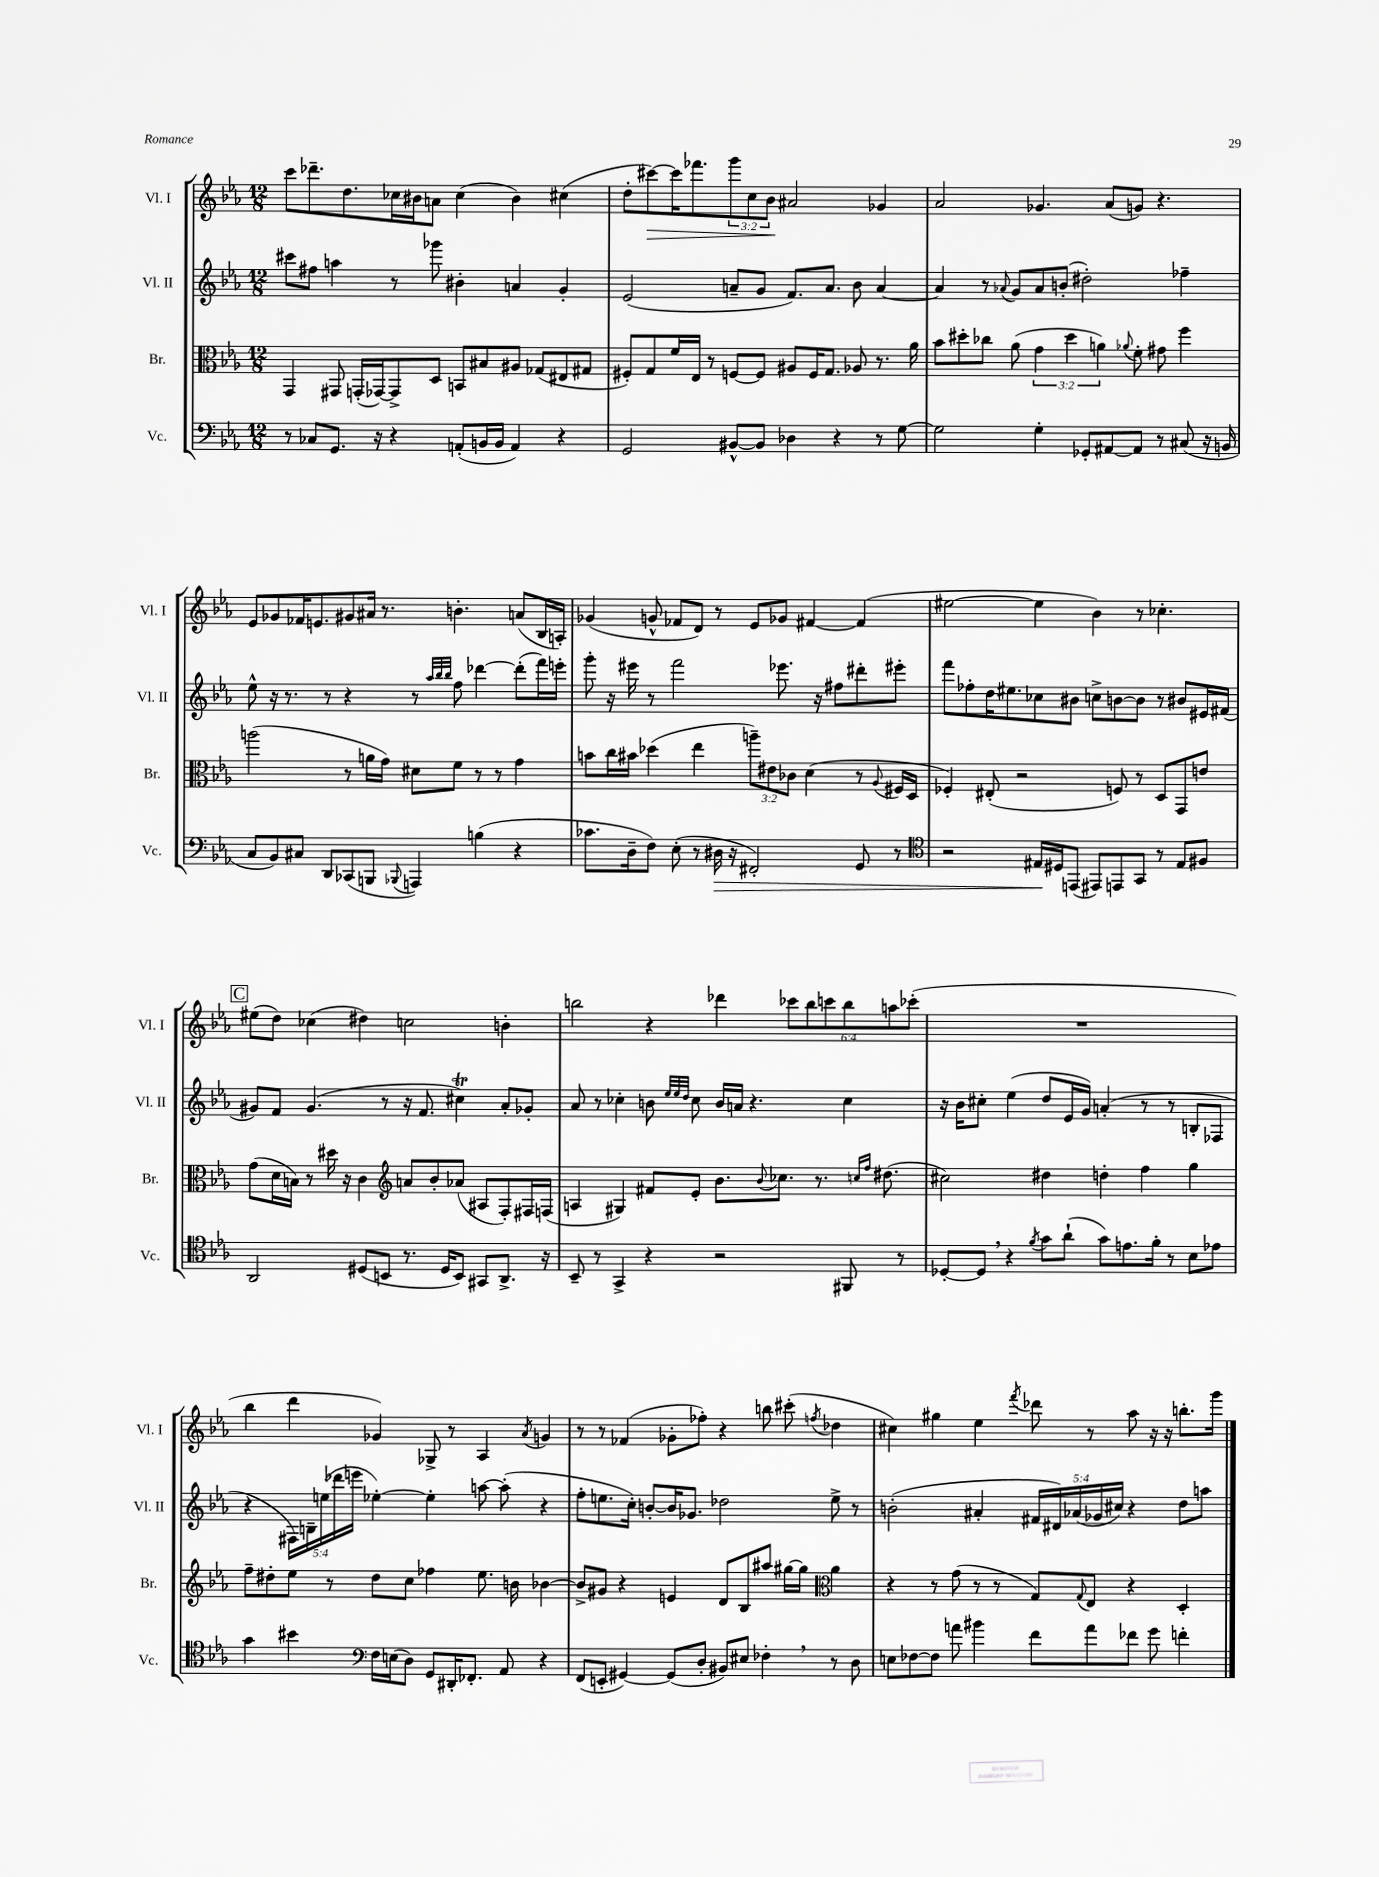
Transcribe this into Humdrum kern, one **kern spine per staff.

**kern	**dynam	**kern	**kern	**kern	**dynam
*part4	*part4	*part3	*part2	*part1	*part1
*staff4	*staff4	*staff3	*staff2	*staff1	*staff1
*I"Vc.	*	*I"Br.	*I"Vl. II	*I"Vl. I	*
*I'Vc.	*	*I'Br.	*I'Vl. II	*I'Vl. I	*
*clefF4	*	*clefC3	*clefG2	*clefG2	*
*k[b-e-a-]	*	*k[b-e-a-]	*k[b-e-a-]	*k[b-e-a-]	*
*M12/8	*	*M12/8	*M12/8	*M12/8	*
=14	=14	=14	=14	=14	=14
8r	.	4GG/	8ccc#X\L	8ccc\L	.
8C-X/L	.	.	8ff#X\J	8.ddd-X~\	.
8.GG/J	.	8GG#X/	4aan\	.	.
.	.	.	.	8.dd\	.
.	.	(16GGn'/LL	.	.	.
16r	.	[16GG-X/J)	.	.	.
4r	.	8GG-^/]	8r	16cc-X\L	.
.	.	.	.	16b#X\J	.
.	.	8D/J	8ggg-X\	8an\J	.
(8AAn'/L	.	8BBn/L	4b#X'\	(4cc-\	.
16BBn/L	.	8B#X/	.	.	.
16BB/JJ	.	.	.	.	.
4AA/)	.	8A#X/J	4an/	4b#\)	.
.	.	(8G-X/L	.	.	.
4r	.	8E#X/	4g'/	(4cc#X\	.
.	.	8G#X/J	.	.	.
=15	=15	=15	=15	=15	=15
2GG/	.	8F#X'/L)	(2e-/	8dd'\L	.
!	!	!	!	!	!LO:HP:b
.	.	8G/	.	[8ccc#X\)	>
.	.	16f/L	.	16ccc#\K]	.
.	.	16E-/JJ	.	8.fff-X\	.
.	.	8r	.	.	.
[8BB#X^^/L	.	[8Fn/L	8an~/L	12ggg\	.
.	.	.	.	12cc\	.
8BB#/J]	.	8F/J]	8g/J	.	.
.	.	.	.	12b-\J	.
4D-X\	.	8A#X/L	8.f/L)	2a#X/	]
.	.	16F/K	.	.	.
.	.	8.G/J	8.a/J	.	.
4r	.	.	.	.	.
.	.	8A-X/	8b-\	.	.
8r	.	8.r	[4a/	4g-X/	.
[8G\	.	.	.	.	.
.	.	16a-\	.	.	.
=16	=16	=16	=16	=16	=16
2G\]	.	8b-\L	4a/]	2a-/	.
.	.	8dd#X'\	.	.	.
.	.	8cc-X\J	8r	.	.
.	.	.	8qqa-X/	.	.
.	.	(8a-\	8g/L	.	.
4G'\	.	6g\	8a-/	4.g-X/	.
.	.	.	(8bn'/J	.	.
.	.	6dd#\	.	.	.
8GG-X'/L	.	.	2dd#X'\)	.	.
.	.	6an\)	.	.	.
[8AA#X/	.	.	.	(8a-/L	.
.	.	8qqa-X/	.	.	.
8AA#/J]	.	8f'\	.	8gn/J)	.
8r	.	8g#X\	.	4.r	.
(8C#X/	.	4ff\	4ff-X~\	.	.
16r	.	.	.	.	.
16BBn/	.	.	.	.	.
!!LO:LB:g=z
=17	=17	=17	=17	=17	=17
8C/L	.	(2aan\	8ee-^^\	8e-/L	.
8BB-/)	.	.	16r	8g-X/	.
.	.	.	8.r	.	.
8C#X/J	.	.	.	16f-X/K	.
.	.	.	.	8.en/	.
8DD/L	.	.	8r	.	.
(8CC-X/	.	8r	4r	8g#X/	.
8BBBn/J	.	16an\LL	.	16a#X/Jk	.
.	.	16g\JJ)	.	8.r	.
8qqBBB-X/	.	.	.	.	.
4AAAn/)	.	8d#X\L	8r	.	.
.	.	.	32qqaa-/LLL	.	.
.	.	.	32qqbb-/	.	.
.	.	.	32qqbb-/JJJ	.	.
.	.	8f\J	8ff\	4.bn'\	.
(4Bn\	.	8r	[4ddd-X\	.	.
.	.	8r	.	.	.
4r	.	4g\	(8ddd-'\L]	(8an/L	.
.	.	.	16fff\L)	16B-/L	.
.	.	.	16eeen'\JJ	16An'/JJ)	.
=18	=18	=18	=18	=18	=18
8.c-X\L	.	8bn\L	8ggg'\	(4g-X/	.
.	.	16cc\L	16r	.	.
16D~\k	.	16b#X\JJ	16eee#X\	.	.
8F\J)	.	(4dd-X\	8r	8gn^^/	.
(8E-'\	.	.	2fff\	8f-X/L	.
8r	.	4ee-\	.	8d/J)	.
!	!LO:HP:b	!	!	!	!
16D#X\	>	.	.	8r	.
16r	.	.	.	.	.
2FF#X'/)	.	12aan~\L)	.	8e-/L	.
.	.	12e#X\	.	.	.
.	.	.	8.eee-X\	8g-X/J	.
.	.	12c-X\J	.	.	.
.	.	(4d\	.	[4f#X/	.
.	.	.	16r	.	.
.	.	.	8ff#X\L	.	.
8GG/	.	8r	8ddd#X'\	(4f#/]	.
.	.	8qqA-/	.	.	.
8r	.	16F#X/LL	8eee#X'\J	.	.
.	.	16D/JJ	.	.	.
=19	=19	=19	=19	=19	=19
*clefC4	*	*	*	*	*
2r	.	4F-X'/)	8fff\L	[2ee#X\	.
.	.	.	8ff-X'\	.	.
.	.	(8E#X'/	16dd\K	.	.
.	.	.	8.ee#X\	.	.
.	.	2r	.	.	.
16E#X/LL	.	.	8cc-X\	4ee#\]	.
16D#X/J	]	.	.	.	.
(8EEn/J	.	.	8b#X\J	.	.
8EE#X/L)	.	.	8ccn^\L	4b-\)	.
8EEn/	.	8Fn/)	[8bn\	.	.
8GG/J	.	8r	8b\J]	8r	.
8r	.	8D/L	8r	4.cc-X'\	.
8E#/L	.	8GG/	8b#X/L	.	.
8F#X/J	.	8en/J	16e#X/L	.	.
.	.	.	(16f#X/JJ	.	.
!!LO:LB:g=z
!!LO:REH:place=s1:t=C
=20	=20	=20	=20	=20	=20
2AA-/	.	(8g\L	8g#X/L)	(8ee#X\L	.
.	.	16d\L	8f/J	8dd\J)	.
.	.	16Bn\JJ)	.	.	.
.	.	8r	(4.g#/	(4cc-X\	.
.	.	16dd#X\	.	.	.
.	.	16r	.	.	.
(8D#X/L	.	4c\	.	4dd#X\)	.
8BBn/J	.	.	8r	.	.
*	*	*clefG2	*	*	*
8.r	.	8an/L	16r	2ccn\	.
.	.	.	8.f/	.	.
.	.	8b-'/	.	.	.
16D#/KL	.	.	.	.	.
8BB/J)	.	(8a-X/J	4cc#Xt\)	.	.
8GG#X/L	.	8A#X/L	.	.	.
8.AA-^/J	.	8F'/)	8a-'/L	4bn'\	.
.	.	16F#X/L	8g-X'/J	.	.
16r	.	(16Fn/JJ	.	.	.
=21	=21	=21	=21	=21	=21
8BB-~/	.	4An/	8a-/	2bbn\	.
8r	.	.	8r	.	.
4GG^/	.	4G#X/)	4cc-X'\	.	.
4r	.	8f#X/L	8bn\	4r	.
.	.	.	32qqee-/LLL	.	.
.	.	.	32qqee-/	.	.
.	.	.	32qqdd/JJJ	.	.
.	.	8e-'/J	8cc-\	.	.
2r	.	8.b-\L	16b/LL	4ddd-X\	.
.	.	.	16an/JJ	.	.
.	.	.	4.r	.	.
.	.	8qqb-/	.	.	.
.	.	8.cc-X\J	.	.	.
.	.	.	.	12ccc-X\L	.
.	.	.	.	12bb\	.
.	.	8.r	.	.	.
.	.	.	.	12cccn\	.
8FF#X/	.	.	4cc-\	12bb\	.
.	.	16qqccn/LL	.	.	.
.	.	16qqff/JJ	.	.	.
.	.	(8.dd#X\	.	.	.
.	.	.	.	12aan\	.
8r	.	.	.	.	.
.	.	.	.	(12ccc-X'\J	.
=22	=22	=22	=22	=22	=22
[8D-X'/L	.	2cc#X\)	16r	1.r	.
.	.	.	16b-\KL	.	.
8D-,/J]	.	.	8cc#X'\J	.	.
4r	.	.	(4ee-\	.	.
8qf/	.	.	.	.	.
8g\L	.	4dd#X\	8dd/L	.	.
(8a-`\J	.	.	16e-/L	.	.
.	.	.	16g/JJ)	.	.
8g\L)	.	4ddn'\	(4an'/	.	.
8.en\	.	.	.	.	.
.	.	4ff\	8r	.	.
16f'\Jk	.	.	.	.	.
8r	.	.	8r	.	.
8B-\L	.	4gg\	8Bn'/L	.	.
8e-X\J	.	.	8F-X/J	.	.
!!LO:LB:g=z
=23	=23	=23	=23	=23	=23
4g\	.	8ff~\L	4r	4bb-\	.
.	.	8dd#X'\	.	.	.
4b#X\	.	8ee-\J	20F#X\LL)	4ddd\	.
.	.	.	20Bn~\	.	.
.	.	.	(20een\	.	.
.	.	8r	.	.	.
.	.	.	20ddd-X\	.	.
.	.	.	20eeen\JJ	.	.
*clefF4	*	*	*	*	*
16F\LL	.	8dd#\L	[4ee-X'\)	4g-X/)	.
(16En\J	.	.	.	.	.
8D\J)	.	8cc\J	.	.	.
8GG/L	.	4ff-X\	4ee-'\]	8G-X^/	.
16DD#X'/K	.	.	.	8r	.
8.FF-X'/J	.	.	.	.	.
.	.	8.ee-\	[8aan\	4A-/	.
8AA-/	.	.	(8aa'\]	.	.
.	.	16bn\	.	.	.
.	.	.	.	8qa-/	.
4r	.	[4b-X\	4r	4gn/	.
=24	=24	=24	=24	=24	=24
(8FF/L	.	8b-^/L]	8ff'\L	8r	.
8EEn'/J	.	8g#X/J	8.een\	8r	.
[4GG#X/)	.	4r	.	(4f-X/	.
.	.	.	16cc'\Jk)	.	.
.	.	.	[8bn'/L	.	.
(8GG#/L]	.	4en/	16b/K]	8g-X'\L	.
.	.	.	8.g-X/J	.	.
8D'/J	.	.	.	8ff-X'\J)	.
8BB#X/L)	.	8d/L	2dd-X\	4r	.
8E#X/J	.	8B-/	.	.	.
4F-X',\	.	8aa#X/J	.	8bbn\	.
.	.	[16gg#X\LL	.	(8ccc#X'\	.
.	.	16gg#\JJ]	.	.	.
*	*	*clefC3	*	*	*
.	.	.	.	8qffn/	.
8r	.	4a-\	8ee^\	4dd-X\	.
8D\	.	.	8r	.	.
=25	=25	=25	=25	=25	=25
8En\L	.	4r	(2bn'\	4cc#X\)	.
[8F-X\	.	.	.	.	.
8F-\J]	.	8r	.	4gg#X\	.
8an\	.	(8g\	.	.	.
4b#X\	.	8r	4a#X'/	4ee-\	.
.	.	8r	.	.	.
.	.	.	.	8qfff/	.
8f\L	.	8G/L)	20f#X/LL	8ddd-X\	.
.	.	.	20d#X/)	.	.
.	.	.	(20a-X/	.	.
.	.	8qqG/	.	.	.
8a\	.	8E-/J	.	8r	.
.	.	.	20g-X/	.	.
.	.	.	20cc#X/JJ)	.	.
8f-X\J	.	4r	4r	8aa-\	.
8g\	.	.	.	16r	.
.	.	.	.	16r	.
4fn'\	.	4D'/	8dd\L	8.bbn'\L	.
.	.	.	8aan\J	.	.
.	.	.	.	16ggg\Jk	.
==	==	==	==	==	==
*-	*-	*-	*-	*-	*-
